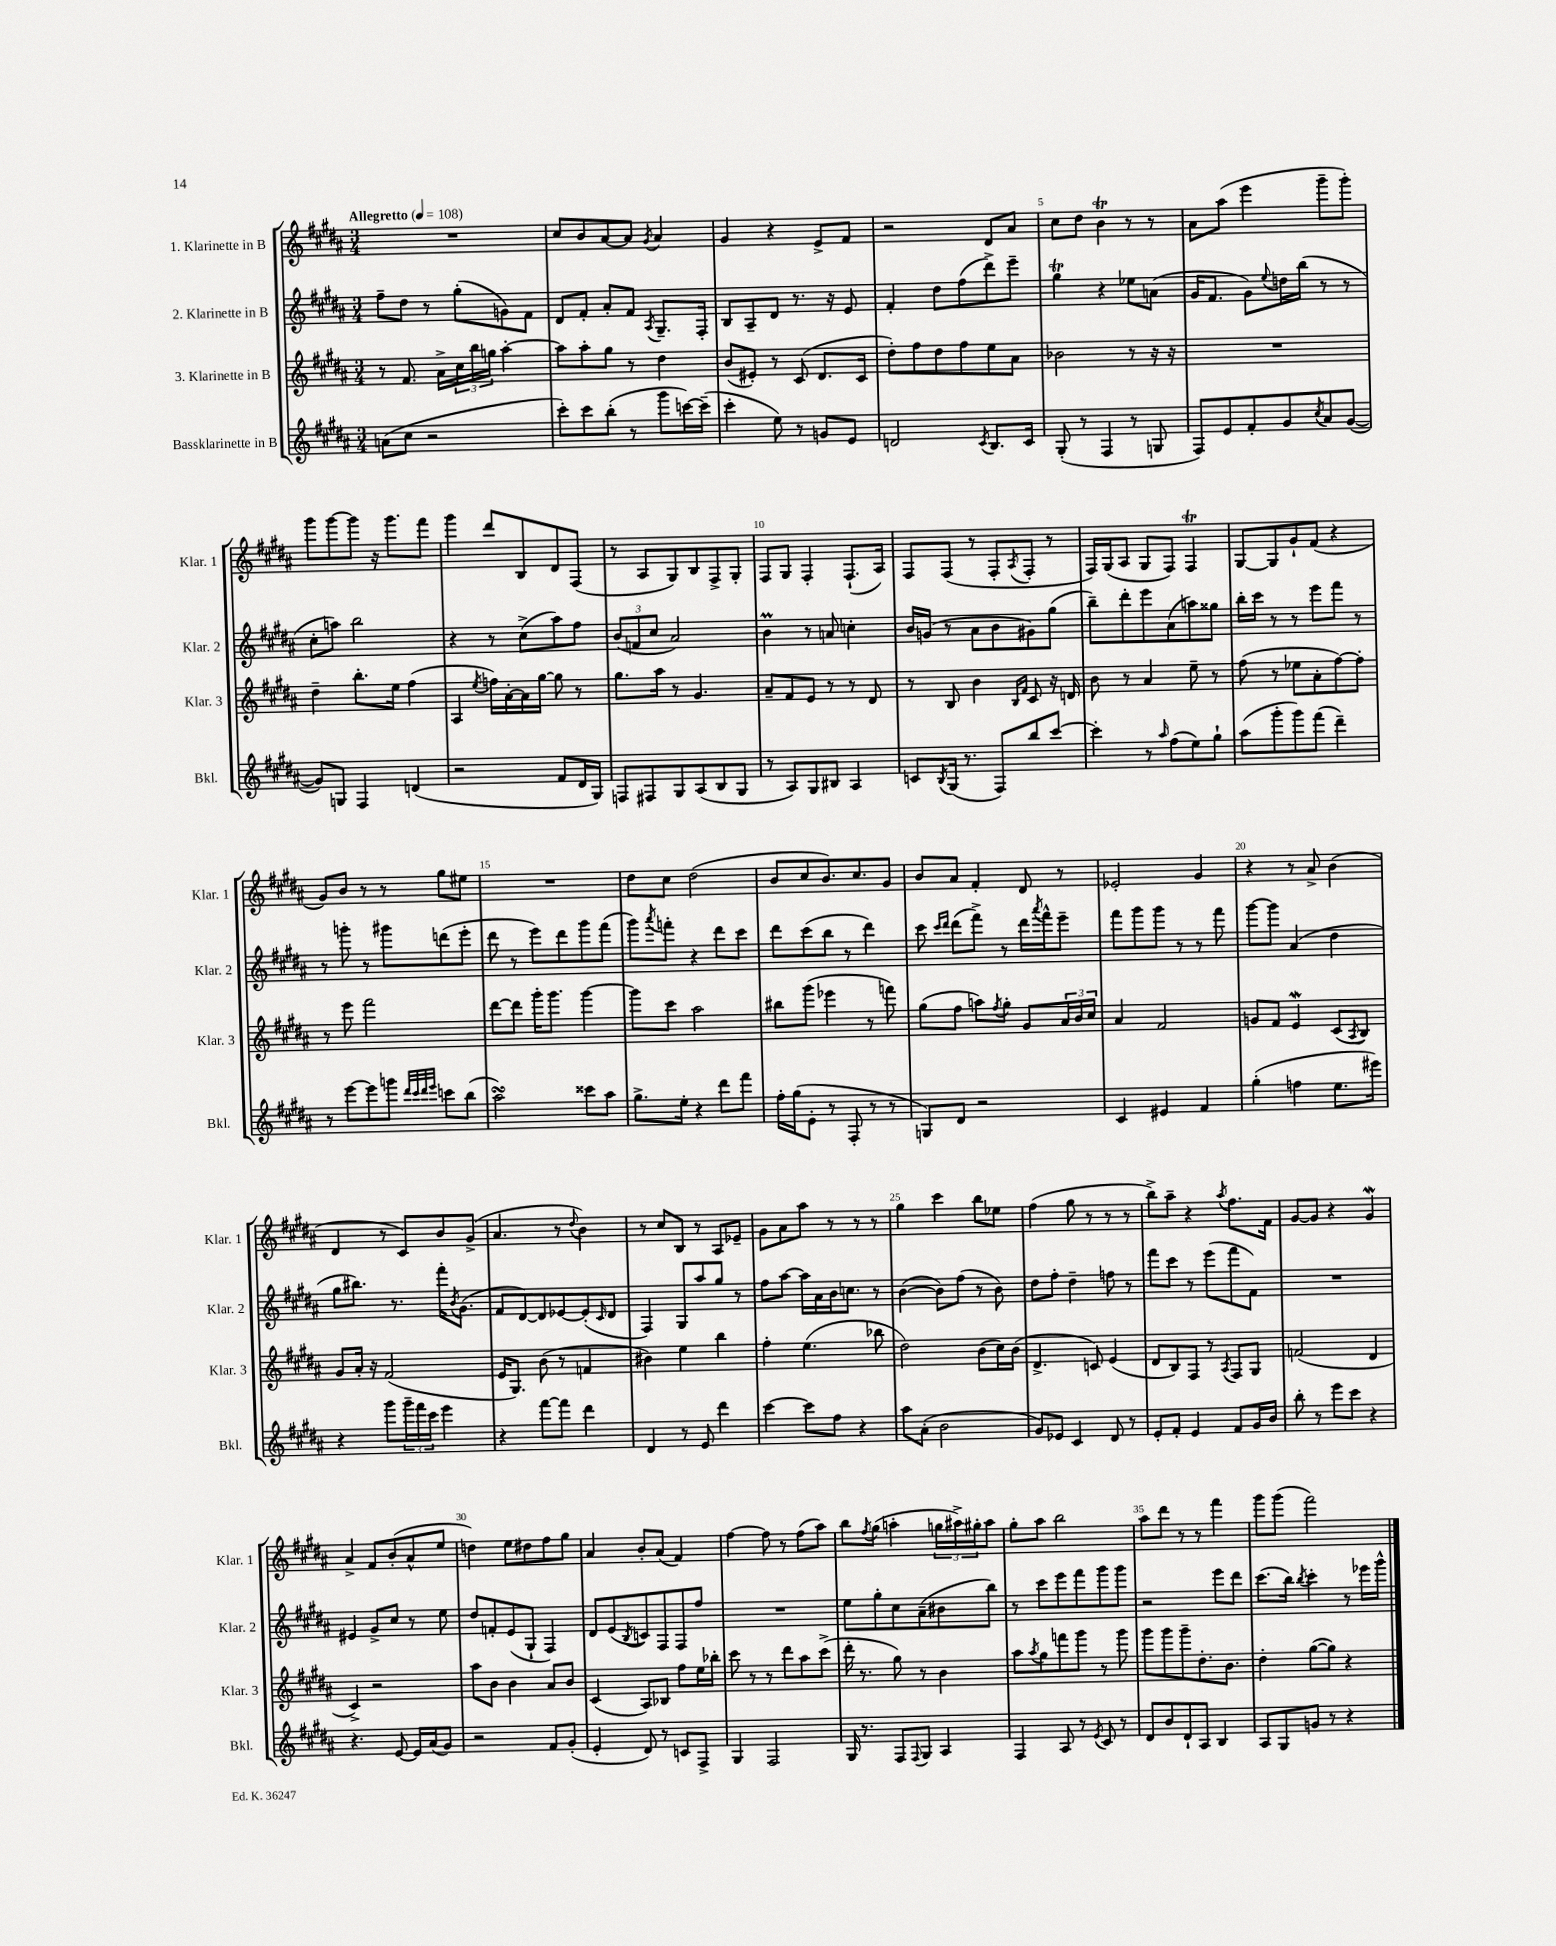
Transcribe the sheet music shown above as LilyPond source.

<<
\new StaffGroup <<
\new Staff = "s0" \with { instrumentName = "1. Klarinette in B" shortInstrumentName = "Klar. 1" } {
    \clef treble \key b \major \numericTimeSignature \time 3/4 \tempo "Allegretto" 4 = 108
    R2. |
    cis''8 b'8 ais'8~ ais'8 \acciaccatura { gis'8 } ais'4 |
    gis'4 r4 e'8-> fis'8 |
    r2 dis'8 ais'8 |
    cis''8 dis''8 b'4\trill r8 r8 |
    ais'8 ais''8( e'''4 gis'''8-- gis'''8-.) |
    gis'''8 gis'''8~ gis'''8 r16 gis'''8. fis'''8 |
    gis'''4 dis'''8 b8 dis'8 fis8( |
    r8 ais8 gis8) b8 fis8-> gis8-. |
    fis8 gis8 fis4-. fis8.-!( ais16) |
    fis8 fis8( r8 fis8-. \acciaccatura { ais8 } fis8-. r8 |
    fis16) gis16( ais8 gis8 fis8) fis4\trill |
    gis8~ gis8 gis'8-! fis'8( r4 |
    gis'8) b'8 r8 r8 gis''8 eis''8 |
    R2. |
    dis''8 cis''8 dis''2( |
    b'8 cis''8 b'8.) cis''8. gis'8 |
    b'8 ais'8 fis'4-. dis'8 r8 |
    ees'2-. gis'4 |
    r4 r8 ais'8-> b'4( |
    dis'4 r8 cis'8) b'8 gis'8->( |
    ais'4. r8 \appoggiatura { dis''8 } b'4) |
    r8 cis''8 b8 r8 ais8 ees'8-- |
    gis'8 ais'8 ais''8 r8 r8 r8 |
    gis''4 cis'''4 b''8 ees''8 |
    fis''4( gis''8 r8 r8 r8 |
    b''8->) ais''8-- r4 \acciaccatura { ais''8 } fis''8. fis'16 |
    gis'8~ gis'8 r4 gis'4\mordent |
    ais'4-> fis'8 b'8-.( ais'8-^ e''8 |
    d''4) e''8 dis''8 fis''8 gis''8 |
    ais'4 b'8-. ais'8( fis'4) |
    fis''4~ fis''8 r8 fis''8( ais''8) |
    b''8 \acciaccatura { fis''8 } gis''8( a''4-. \tuplet 3/2 { g''16 ais''16->) gis''16-. } ais''8 |
    gis''8-. ais''8 b''2 |
    ais''8 dis'''8 r8 r8 fis'''4 |
    gis'''8 gis'''8( fis'''2) \bar "|." |
}
\new Staff = "s1" \with { instrumentName = "2. Klarinette in B" shortInstrumentName = "Klar. 2" } {
    \clef treble \key b \major \numericTimeSignature \time 3/4
    fis''8-- dis''8 r8 gis''8-.( g'8) fis'8 |
    dis'8 fis'8-. ais'8-. fis'8 \acciaccatura { ais8 } gis8.-- fis16-. |
    b8 ais8-- dis'8 r8. r16 e'8 |
    fis'4-. dis''8 fis''8( dis'''8->) e'''8-- |
    gis''4\trill r4 ees''8 a'8( |
    gis'16 fis'8. gis'8) \appoggiatura { e''8 } d''16 b''16( r8 r8 |
    cis''8-. a''8) b''2 |
    r4 r8 cis''8->( ais''8) fis''8 |
    \tuplet 3/2 { b'8( f'8 cis''8 } ais'2) |
    b'4\prall r8 a'8 c''4-. |
    b'16 g'16( r8 ais'8 b'8 gis'8) gis''8( |
    b''8--) dis'''8-. e'''8 ais'8( a''8) gisis''8 |
    b''16-. cis'''16 r8 r8 e'''8 fis'''8 r8 |
    r8 g'''8-. r8 gis'''8 d'''8( e'''8-. |
    dis'''8 r8 e'''8) dis'''8 gis'''8 fis'''8( |
    gis'''8) \acciaccatura { ais'''8 } f'''8-. r4 dis'''8 cis'''8 |
    dis'''8 cis'''8( b''8 r8 dis'''4) |
    cis'''8 \grace { cis'''16 dis'''16 } dis'''8( fis'''8->) r8 dis'''16 \acciaccatura { ais'''8 } fis'''16-^ e'''8-- |
    fis'''8 gis'''8 gis'''8 r8 r8 fis'''8 |
    gis'''8~ gis'''8 ais'4( dis''4 |
    gis''8 bis''8.) r8. fis'''16-. \acciaccatura { b'8 } gis'8.( |
    fis'8 dis'8~) dis'8 ees'8~ ees'8-.( \grace { cis'16 } dis'8 |
    fis4) gis8 ais''8 gis''8 r8 |
    fis''8 ais''8~ ais''16 ais'16 b'16 c''8. r8 |
    b'4~( b'8) fis''8( r8 b'8) |
    dis''8 fis''8-. dis''4-- f''8 r8 |
    fis'''8 cis'''8 r8 e'''8( fis'''8 fis'8) |
    R2. |
    eis'4 gis'8-> cis''8 r8 e''8 |
    dis''8 f'8-. e'8( gis8-! fis4) |
    dis'8 e'8( \acciaccatura { b8 } c'8) fis8 fis8 fis''8 |
    R2. |
    e''8 gis''8-. cis''8 ais'8--( bis'8 b''8) |
    r8 cis'''8 e'''8 fis'''8 gis'''8 gis'''8 |
    r2 e'''8 dis'''8 |
    cis'''8.( b''16) \acciaccatura { b''8 } cis'''4-. r8 ees'''16 gis'''16-^ \bar "|." |
}
\new Staff = "s2" \with { instrumentName = "3. Klarinette in B" shortInstrumentName = "Klar. 3" } {
    \clef treble \key b \major \numericTimeSignature \time 3/4
    r8 fis'8. ais'16-> \tuplet 3/2 { cis''16 b''16 g''16 } ais''4~-. |
    ais''8 ais''8-. gis''8 r8 dis''4 |
    b'8( eis'8-.) r8 cis'8( dis'8. cis'16 |
    dis''8-.) fis''8 dis''8 fis''8 e''8 ais'8 |
    bes'2 r8 r16 r16 |
    R2. |
    dis''4-- b''8.-. e''16 fis''4( |
    ais4 \acciaccatura { e''8 } f''16) ais'16~-. ais'16 gis''16~ gis''8 r8 |
    gis''8. ais''16 r8 gis'4. |
    ais'8-- fis'8 e'8 r8 r8 dis'8 |
    r8 b8 b'4 \grace { b16 fis'16 } cis'8 r16 d'16 |
    b'8 r8 ais'4 e''8-- r8 |
    fis''8( r8 ees''8 ais'8-. fis''8~) fis''8-. |
    r8 e'''8 fis'''2 |
    dis'''8~ dis'''8 gis'''16-. gis'''8. gis'''4~ |
    gis'''8 cis'''8 ais''2 |
    bis''8 gis'''8( ees'''4 r8 f'''8) |
    gis''8( fis''8 a''8) \acciaccatura { fis''8 } gis''8-. gis'8 \tuplet 3/2 { ais'16 b'16 cis''16 } |
    ais'4 fis'2 |
    g'8 fis'8 e'4\mordent cis'8( \acciaccatura { ais8 } b8) |
    gis'8 ais'16-. r16 fis'2( |
    e'16 gis8.) b'8( r8 f'4 |
    bis'4) e''4 b''4 |
    fis''4-. e''4.( bes''8 |
    dis''2) b'8( cis''16) b'16( |
    dis'4.-> c'8) e'4( |
    dis'8 b8) fis8 r8 \acciaccatura { ais8 } fis8 gis8 |
    f'2( dis'4 |
    cis'4->) r2 |
    ais''8 b'8 b'4 ais'8 b'8 |
    cis'4( ais8) bes8 fis''8 e''16 bes''16-. |
    cis'''8 r8 r8 dis'''8 ais''8 cis'''8->( |
    dis'''16-. r8. gis''8) r8 b'4 |
    ais''8 \acciaccatura { ais''8 } gis''8 f'''8 gis'''8 r8 gis'''8 |
    gis'''8 gis'''8 gis'''8-- dis''8.-. b'8. |
    dis''4-. gis''8~( gis''8) r4 \bar "|." |
}
\new Staff = "s3" \with { instrumentName = "Bassklarinette in B" shortInstrumentName = "Bkl." } {
    \clef treble \key b \major \numericTimeSignature \time 3/4
    a'8( cis''8 r2 |
    cis'''8-.) cis'''8 b''8-.( r8 gis'''8 c'''16~) c'''16--( |
    cis'''4-. e''8) r8 g'8 e'8 |
    d'2 \acciaccatura { cis'8 } b8. cis'16 |
    gis8-.( r8 fis4 r8 g8 |
    fis8) e'8 fis'8-. gis'8 \acciaccatura { cis''8 } ais'8 gis'8~( |
    gis'8) g8 fis4 d'4( |
    r2 fis'8 dis'16 gis16) |
    f8 fis8 gis8 ais8( b8 gis8 |
    r8 ais8) gis8 bis8 ais4 |
    c'8 \acciaccatura { b8 } gis16( r8. fis8) b''8 cis'''8~ |
    cis'''4-. r8 \grace { ais''16 } fis''8( e''8) gis''8-! |
    ais''8( gis'''8-. gis'''8) fis'''8( dis'''4--) |
    r8 e'''8~ e'''8 g'''8 \grace { dis'''32 cis'''32 dis'''32 e'''32 } c'''8 b''8( |
    ais''2\turn) cisis'''8 ais''8 |
    gis''8.-> e''16-. r4 dis'''8 fis'''8 |
    fis''16-. gis''16( e'8-. r8 fis8-. r8 r8 |
    g8) dis'8 r2 |
    cis'4 eis'4 fis'4 |
    gis''4-.( f''4 e''8. eis'''16) |
    r4 gis'''8 \tuplet 3/2 { gis'''16-- fis'''16 cis'''16 } e'''4 |
    r4 fis'''8~ fis'''8 dis'''4 |
    dis'4 r8 e'8 dis'''4 |
    cis'''4~ cis'''8 fis''8 r4 |
    ais''8 ais'8-.( b'2 |
    gis'8) ees'8 cis'4 dis'8 r8 |
    e'8-. fis'8-. e'4 fis'8 gis'16 b'16 |
    b''8-. r8 e'''8 cis'''8 r4 |
    r4. e'8~ e'16 ais'16( gis'8) |
    r2 fis'8 gis'8-.( |
    e'4-. dis'8) r8 c'8 fis8-> |
    gis4 fis2 |
    gis16 r8. fis8 \appoggiatura { fis8 } gis8 ais4 |
    fis4 ais8 r8 \acciaccatura { e'8 } cis'8 r8 |
    dis'8 b'8 dis'8-! ais8 b4 |
    ais8 gis8 g'8 r8 r4 \bar "|." |
}
>>
>>
\layout { \context { \Score \override BarNumber.break-visibility = ##(#f #t #t) barNumberVisibility = #(every-nth-bar-number-visible 5) } }
